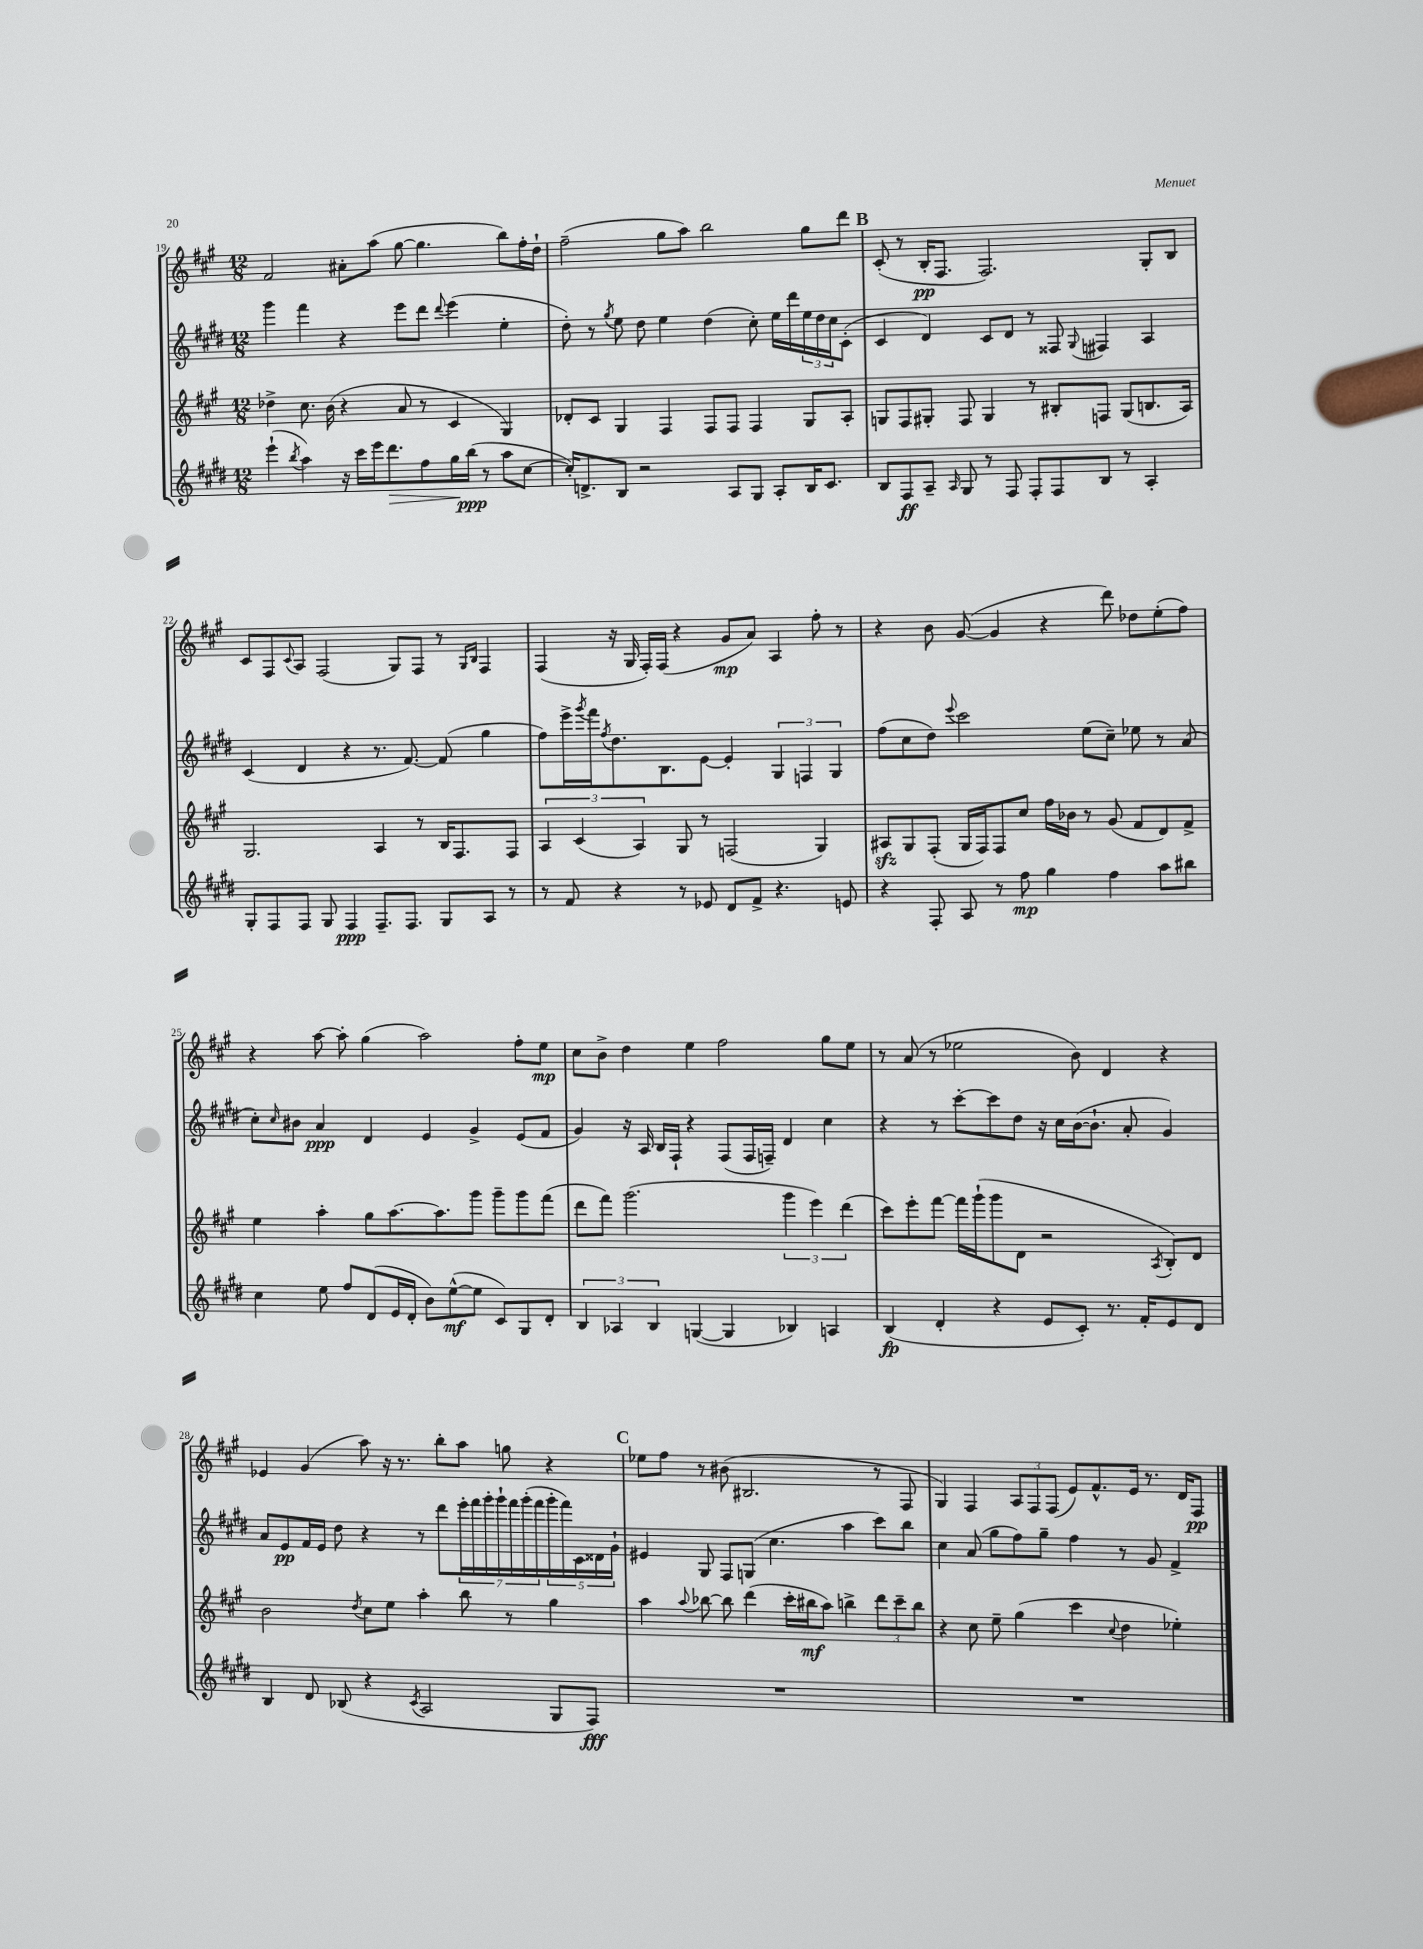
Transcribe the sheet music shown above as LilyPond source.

<<
\new StaffGroup <<
\new Staff = "s0" {
    \clef treble \key a \major \numericTimeSignature \time 12/8
    fis'2 ais'8-. a''8( gis''8~ gis''4. b''8) fis''16-. d''16-! |
    fis''2--( gis''8 a''8) b''2 gis''8 d'''8 |
    \mark \markup { \bold "B" } cis'8-.( r8 b16-.\pp fis8. fis2.) gis8-. b8 |
    cis'8 fis8 \appoggiatura { cis'8 } a8 fis2( gis8) fis8 r8 \grace { gis16 b16 } fis4 |
    fis4( r16 gis16 fis16-.) fis16( r4 gis'8\mp a'8) a4 fis''8-. r8 |
    r4 b'8 gis'8~( gis'4 r4 d'''8) des''8 e''8-.( fis''8) |
    r4 a''8~ a''8-. gis''4( a''2) fis''8-. e''8\mp |
    cis''8 b'8-> d''4 e''4 fis''2 gis''8 e''8 |
    r8 a'8( r8 ees''2 b'8) d'4 r4 |
    ees'4 gis'4( a''8) r16 r8. b''8-. a''8 g''8 r4 |
    \mark \markup { \bold "C" } ees''8 fis''8 r8 bis'8( bis2. r8 fis8 |
    gis4) fis4 \tuplet 3/2 { a8 fis8 fis8( } e'8) fis'8.-^ e'16 r8. d'16 fis8\pp \bar "|." |
}
\new Staff = "s1" {
    \clef treble \key e \major \numericTimeSignature \time 12/8
    gis'''4 fis'''4 r4 e'''8 dis'''8 \appoggiatura { dis'''8 } e'''4( e''4-. |
    dis''8-.) r8 \acciaccatura { gis''8 } e''8 dis''8 e''4 dis''4( cis''8-.) e''16 dis'''16 \tuplet 3/2 { e''16 dis''16 cis''16 } cis'8-.( |
    \mark \markup { \bold "B" } cis'4 dis'4) cis'8 dis'8 r8 fisis8 \appoggiatura { gis8 } fis4 a4 |
    cis'4( dis'4 r4 r8. fis'8.~) fis'8( gis''4 |
    fis''8) e'''16-> \acciaccatura { gis'''8 } fis'''16 \acciaccatura { fis''8 } dis''8. b8. e'8~ e'4-. \tuplet 3/2 { gis4 f4 gis4 } |
    fis''8( cis''8 dis''8) \appoggiatura { e'''8 } cis'''2 e''8( cis''8--) ees''8 r8 a'8( |
    cis''8-.) \grace { cis''16 } bis'8 a'4\ppp dis'4 e'4 gis'4-> e'8( fis'8 |
    gis'4) r16 a16 b16 fis16-! r4 fis8( fis16 f16--) dis'4 cis''4 |
    r4 r8 cis'''8~-. cis'''8 dis''8 r16 cis''16 b'16~( b'8.-! a'8-. gis'4) |
    a'8 e'8\pp fis'16 e'16 dis''8 r4 r8 dis'''8 \tuplet 7/4 { e'''16-. fis'''16 gis'''16-. gis'''16-! fis'''16 gis'''16-.( fis'''16 } \tuplet 5/4 { gis'''16-. fis'''16) cis'16 disis'16 gis'16-! } |
    \mark \markup { \bold "C" } eis'4 gis8 fis8 g8( cis''4. a''4 cis'''8) b''8 |
    cis''4 a'8( gis''8 fis''8) gis''8-- fis''4 r8 gis'8 fis'4-> \bar "|." |
}
\new Staff = "s2" {
    \clef treble \key a \major \numericTimeSignature \time 12/8
    des''4-> cis''8. b'16( r4 a'8 r8 cis'4 gis4) |
    des'8-. cis'8 gis4 fis4 fis8 fis8 fis4 gis8 a8-. |
    \mark \markup { \bold "B" } g8 fis8 gis8-. fis8 gis4 r8 bis8-. f8 gis8( b8. a16) |
    gis2. a4 r8 b16 fis8. fis8 |
    \tuplet 3/2 { a4 cis'4( a4) } gis8 r8 f2( gis4) |
    ais8\sfz gis8 fis8-.( gis16 fis16) fis8 cis''8 fis''16 bes'16 r8 gis'8( fis'8 d'8) fis'8-> |
    e''4 a''4-. gis''8 a''8.~ a''8. gis'''8 gis'''8-- gis'''8 fis'''8( |
    d'''8 fis'''8) gis'''2.( \tuplet 3/2 { gis'''4 e'''4) d'''4( } |
    cis'''8) e'''8-. fis'''8~ fis'''16 gis'''16-!( gis'''8 d'8 r2 \acciaccatura { a8 } b8-.) d'8 |
    b'2 \acciaccatura { d''8 } cis''8 e''8 a''4-. b''8 r8 gis''4 |
    \mark \markup { \bold "C" } a''4 \appoggiatura { a''8 } bes''8~ bes''8 d'''4( cis'''16-. bis''16\mf a''8) b''4-> \tuplet 3/2 { d'''8 cis'''8-- b''8 } |
    r4 cis''8 e''8-- gis''4( cis'''4 \appoggiatura { cis''8 } d''4 ees''4-.) \bar "|." |
}
\new Staff = "s3" {
    \clef treble \key e \major \numericTimeSignature \time 12/8
    e'''4-!( \acciaccatura { b''8 } a''4) r16 cis'''16 e'''16 dis'''8.\> fis''8 gis''16\! b''16\ppp( r8 a''8 cis''8~ |
    cis''16-.) d'8.-> b8 r2 a8 gis8 a8-. b16 cis'8. |
    \mark \markup { \bold "B" } b8 fis8\ff a8-- \grace { a16 } gis8 r8 fis8 fis8-. fis8 b8 r8 a4-. |
    gis8-. fis8 fis8 gis8 fis4\ppp fis8.-- fis8. gis8 a8 r8 |
    r8 fis'8 r4 r8 ees'8 dis'8 fis'8-> r4. e'8 |
    r4 fis8-. a8 r8 fis''8\mp gis''4 fis''4 a''8 bis''8 |
    cis''4 e''8 fis''8 dis'8( e'16 dis'16-. b'8) e''8~-^\mf( e''8 cis'8) gis8 dis'8-. |
    \tuplet 3/2 { b4 aes4 b4 } g4~( g4 bes4) a4 |
    b4\fp( dis'4-. r4 e'8 cis'8-.) r8. fis'16-. e'8 dis'8 |
    b4 dis'8 bes8( r4 \acciaccatura { cis'8 } a2 gis8 fis8\fff) |
    \mark \markup { \bold "C" } R1. |
    R1. \bar "|." |
}
>>
>>
\layout { \context { \Score currentBarNumber = #19 } }
